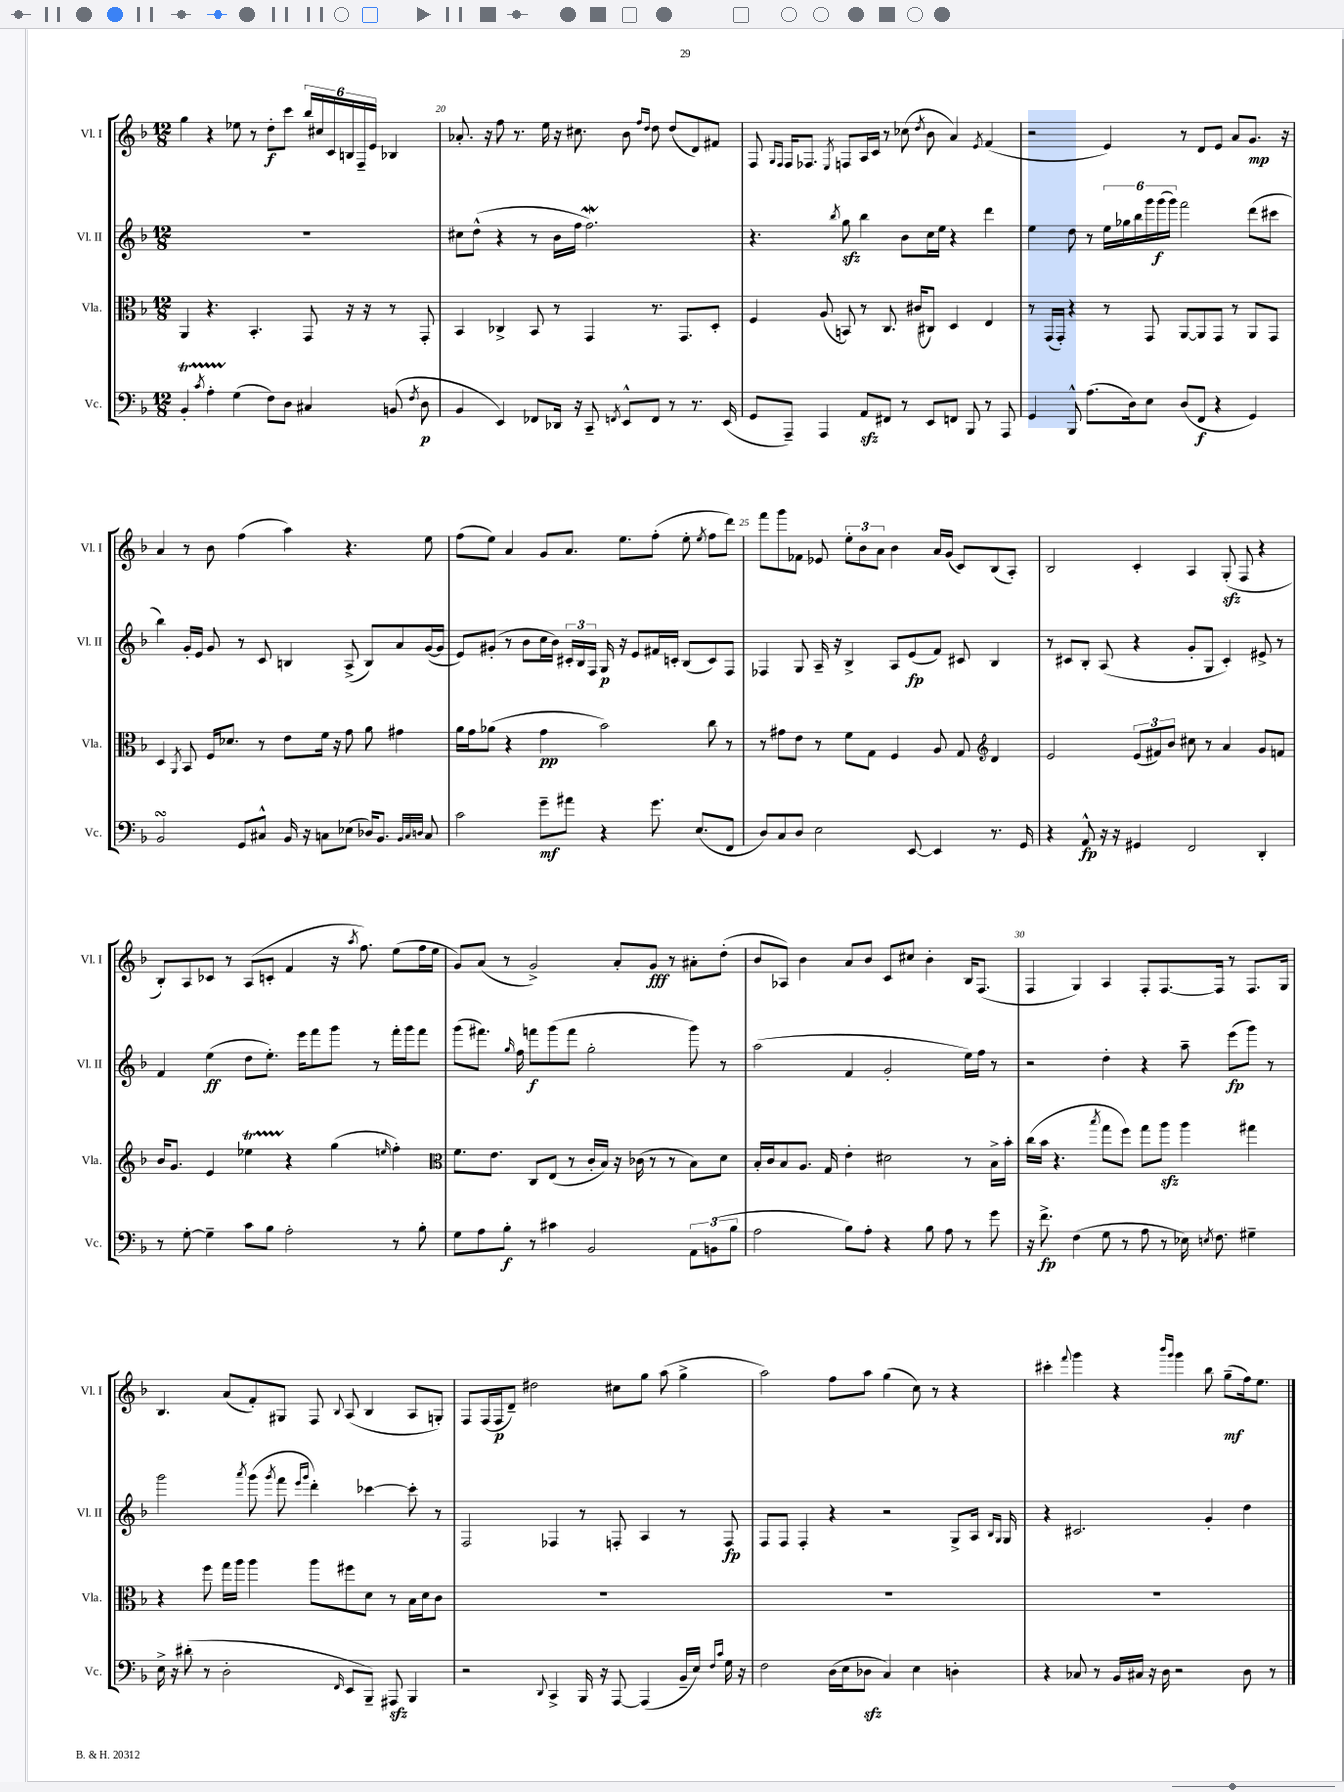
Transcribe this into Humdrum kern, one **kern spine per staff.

**kern	**dynam	**kern	**dynam	**kern	**dynam	**kern	**dynam
*part4	*part4	*part3	*part3	*part2	*part2	*part1	*part1
*staff4	*staff4	*staff3	*staff3	*staff2	*staff2	*staff1	*staff1
*I"Vc.	*	*I"Vla.	*	*I"Vl. II	*	*I"Vl. I	*
*I'Vc.	*	*I'Vla.	*	*I'Vl. II	*	*I'Vl. I	*
*clefF4	*	*clefC3	*	*clefG2	*	*clefG2	*
*k[b-]	*	*k[b-]	*	*k[b-]	*	*k[b-]	*
*M12/8	*	*M12/8	*	*M12/8	*	*M12/8	*
=19	=19	=19	=19	=19	=19	=19	=19
4BB-T'/	.	4AA/	.	1.r	.	4gg\	.
8qc/	.	.	.	.	.	.	.
4ATTT'\	.	4.r	.	.	.	4r	.
(4G\	.	.	.	.	.	8ee-X\	.
.	.	4.BB-'/	.	.	.	8r	.
8F\L)	.	.	.	.	.	8dd'\L	f
8D\J	.	.	.	.	.	8ccc\J	.
4C#X/	.	8GG/	.	.	.	24bb-/LL	.
.	.	.	.	.	.	24cc#X/	.
.	.	.	.	.	.	24c/	.
.	.	16r	.	.	.	24Bn/	.
.	.	.	.	.	.	24F~/	.
.	.	16r	.	.	.	.	.
.	.	.	.	.	.	24e/JJ	.
(8BBn/	.	8r	.	.	.	4B-X/	.
8qF/	.	.	.	.	.	.	.
8D\	p	8GG'/	.	.	.	.	.
=20	=20	=20	=20	=20	=20	=20	=20
4BB-/	.	4BB-/	.	8cc#X\L	.	8.a-X'/	.
.	.	.	.	(8dd^^\J	.	.	.
.	.	.	.	.	.	16r	.
4EE/)	.	4C-X^/	.	4r	.	8ff\	.
.	.	.	.	.	.	8.r	.
8FF-X/L	.	8BB-/	.	8r	.	.	.
.	.	.	.	.	.	16ee\	.
16DD-X/Jk	.	8r	.	16b-\LL	.	16r	.
16r	.	.	.	16ff\JJ	.	8.cc#X\	.
8CC~/	.	4GG/	.	2.ffw\)	.	.	.
8qFFn/	.	.	.	.	.	.	.
8EE^^/L	.	.	.	.	.	8b-\	.
.	.	.	.	.	.	16qqff/LL	.
.	.	.	.	.	.	16qqdd/JJ	.
8FF/J	.	8.r	.	.	.	8dd\	.
8r	.	.	.	.	.	(8dd/L	.
.	.	8.GG/L	.	.	.	.	.
8.r	.	.	.	.	.	8d/)	.
.	.	8D'/J	.	.	.	8f#X/J	.
(16EE/	.	.	.	.	.	.	.
=21	=21	=21	=21	=21	=21	=21	=21
8GG/L	.	4F/	.	4.r	.	8F/	.
.	.	.	.	.	.	16qqG/LL	.
.	.	.	.	.	.	16qqF/JJ	.
8AAA~/J)	.	.	.	.	.	16F/KL	.
.	.	.	.	.	.	8.F-X/J	.
4AAA/	.	(8A/	.	.	.	.	.
.	.	.	.	8qbb-/	.	8qE/	.
.	.	8BBn/)	.	8ggzz\	.	8Fn/L	.
8AAzz/L	.	8r	.	4bb-\	.	16A/L	.
.	.	.	.	.	.	16c/JJ	.
8FF#X/J	.	8.C/	.	.	.	8r	.
8r	.	.	.	8b-\L	.	(8cc-X\	.
.	.	(16c#X/KL	.	.	.	.	.
.	.	.	.	.	.	8qdd/	.
8EE/L	.	8C#X/J)	.	16cc\L	.	8b-\	.
.	.	.	.	16ee\JJ	.	.	.
8FFn/J	.	4D/	.	4r	.	4a/)	.
8BBB-/	.	.	.	.	.	.	.
.	.	.	.	.	.	8qe/	.
8r	.	4E/	.	4ddd\	.	(4f/	.
8AAA/	.	.	.	.	.	.	.
=22	=22	=22	=22	=22	=22	=22	=22
4GG/	.	8r	.	4ee\	.	2r	.
.	.	(16GG/LL	.	.	.	.	.
.	.	16GG'/JJ)	.	.	.	.	.
8BBB-^^/	.	4r	.	8dd\	.	.	.
(8.A\L	.	.	.	8r	.	.	.
.	.	8r	.	24ee\LL	.	4e/)	.
.	.	.	.	24gg-X\	.	.	.
16D\k)	.	.	.	.	.	.	.
.	.	.	.	24bb-\	.	.	.
8E\J	.	8GG/	.	24ggg\	.	.	.
.	.	.	.	(24ggg\	f	.	.
.	.	.	.	24ggg\JJ)	.	.	.
(8D/L	.	[8AA/L	.	2fff\	.	8r	.
8FF/J	f	8AA/]	.	.	.	8d/L	.
4r	.	8GG/J	.	.	.	8e/J	.
.	.	8r	.	.	.	8a/L	.
4GG/)	.	8AA/L	.	(8ddd\L	.	8.g/J	mp
.	.	8GG/J	.	8ccc#X\J	.	.	.
.	.	.	.	.	.	16r	.
!!LO:LB:g=z
=23	=23	=23	=23	=23	=23	=23	=23
2BB-sSSs/	.	4D/	.	4bb-\)	.	4a/	.
.	.	8qAA/	.	.	.	.	.
.	.	8BB-/	.	16g'/LL	.	8r	.
.	.	.	.	16e/JJ	.	.	.
.	.	16F/KL	.	8g/	.	8b-\	.
.	.	8.d-X/J	.	.	.	.	.
8GG/L	.	.	.	8r	.	(4ff\	.
8C#X^^/J	.	8r	.	8c/	.	.	.
16BB-/	.	8e\L	.	4Bn/	.	4aa\)	.
16r	.	.	.	.	.	.	.
8Cn\L	.	16f\Jk	.	.	.	.	.
.	.	16r	.	.	.	.	.
(8E-X\J	.	8g\	.	(8A^/	.	4.r	.
16D-X/KL)	.	8a\	.	8B/L)	.	.	.
8.BB-/J	.	.	.	.	.	.	.
.	.	4g#X\	.	8a/	.	.	.
32qqBB-/LLL	.	.	.	.	.	.	.
32qqC/	.	.	.	.	.	.	.
32qqDn/JJJ	.	.	.	.	.	.	.
8C/	.	.	.	([16g/L	.	8ee\	.
.	.	.	.	16g/JJ]	.	.	.
=24	=24	=24	=24	=24	=24	=24	=24
2c\	.	16a\LL	.	8e/L)	.	(8ff\L	.
.	.	16g\J	.	.	.	.	.
.	.	(8a-X\J	.	(8g#X'/J	.	8ee\J)	.
.	.	4r	.	8r	.	4a/	.
.	.	.	.	8b-\L	.	.	.
8g~\L	mf	4g\	pp	16cc\L	.	8g/L	.
.	.	.	.	16b-\JJ)	.	.	.
8a#X\J	.	.	.	24c#X'/LL	.	8.a/J	.
.	.	.	.	24B-/	.	.	.
.	.	.	.	24F/JJ	.	.	.
4r	.	2b-\)	.	16G/	p	.	.
.	.	.	.	16r	.	8.ee\L	.
.	.	.	.	8e/L	.	.	.
8.g\	.	.	.	16f#X/L	.	(8ff'\J	.
.	.	.	.	16cn'/JJ	.	.	.
.	.	.	.	(8B-/L	.	8ee'\	.
(8.E/L	.	.	.	.	.	.	.
.	.	.	.	.	.	8qee/	.
.	.	8cc\	.	8c/)	.	8ff\L	.
8FF/J	.	8r	.	8F/J	.	8ddd\J)	.
=25	=25	=25	=25	=25	=25	=25	=25
8D/L)	.	8r	.	4F-X/	.	8fff\L	.
8C/	.	8g#X\L	.	.	.	8ggg\	.
8D/J	.	8e\J	.	8G/	.	8f-X\J	.
2E\	.	8r	.	16A~/	.	8e-X/	.
.	.	.	.	16r	.	.	.
.	.	8f\L	.	4B-^/	.	12ee'\L	.
.	.	.	.	.	.	12b-\	.
.	.	8G\J	.	.	.	.	.
.	.	.	.	.	.	12a\J	.
.	.	4F/	.	8A/L	.	4b-\	.
[8EE/	.	.	.	(8e/	fp	.	.
4EE/]	.	8A/	.	8f/J)	.	16a/LL	.
.	.	.	.	.	.	(16g/JJ	.
.	.	8G/	.	8c#X/	.	8c/L)	.
*	*	*clefG2	*	*	*	*	*
8.r	.	4d/	.	4B-/	.	(8B-/	.
.	.	.	.	.	.	8A'/J)	.
16GG/	.	.	.	.	.	.	.
=26	=26	=26	=26	=26	=26	=26	=26
4r	.	2e/	.	8r	.	2B-/	.
.	.	.	.	8c#X/L	.	.	.
8AA^^/	fp	.	.	8B-'/J	.	.	.
16r	.	.	.	(8A/	.	.	.
16r	.	.	.	.	.	.	.
4GG#X/	.	(12e/L	.	4r	.	4c'/	.
.	.	12f#X/)	.	.	.	.	.
.	.	12b-/J	.	.	.	.	.
2FF/	.	8cc#X\	.	8g'/L	.	4A/	.
.	.	8r	.	8G/J	.	.	.
.	.	4a/	.	4c#'/)	.	(8Gzz'/	.
.	.	.	.	.	.	8F/	.
4DD'/	.	8g/L	.	8e#X^/	.	4r	.
.	.	8fn/J	.	8r	.	.	.
!!LO:LB:g=z
=27	=27	=27	=27	=27	=27	=27	=27
8r	.	16b-/KL	.	4f/	.	8B-'/L)	.
.	.	8.g/J	.	.	.	.	.
[8G'\	.	.	.	.	.	8A/	.
4G~\]	.	4e/	.	(4ee\	ff	8c-X/J	.
.	.	.	.	.	.	8r	.
8c\L	.	4ee-XT\	.	8dd\L	.	(8A/L	.
8B-\J	.	.	.	8.ee'\J)	.	8cn'/J	.
2A'\	.	4r	.	.	.	4f/	.
.	.	.	.	16eee\KL	.	.	.
.	.	.	.	8fff\	.	.	.
.	.	(4gg\	.	8ggg\J	.	16r	.
.	.	.	.	.	.	8qaa/	.
.	.	.	.	.	.	8.ff\)	.
.	.	.	.	8r	.	.	.
.	.	16qqeen/	.	.	.	.	.
8r	.	4ff'\)	.	16fff'\LL	.	(8ee\L	.
.	.	.	.	16ggg\J	.	.	.
8B-'\	.	.	.	8fff\J	.	16ff\L	.
.	.	.	.	.	.	16ee\JJ	.
=28	=28	=28	=28	=28	=28	=28	=28
*	*	*clefC3	*	*	*	*	*
8G\L	.	8.f\L	.	(8ggg\L	.	8g/L)	.
8A\	.	.	.	8.fff#X\J)	.	(8a/J	.
.	.	8.e\J	.	.	.	.	.
8B-'\J	f	.	.	.	.	8r	.
.	.	.	.	16qqgg/	.	.	.
.	.	.	.	16ff\	.	.	.
8r	.	8C/L	.	8fffn\L	f	2g^/)	.
4c#X\	.	(8E/J	.	(8ggg\	.	.	.
.	.	8r	.	8fff\J	.	.	.
2BB-/	.	16c'/LL	.	2gg'\	.	.	.
.	.	16B-/JJ)	.	.	.	.	.
.	.	16r	.	.	.	8a'/L	.
.	.	(16c-X\	.	.	.	.	.
.	.	8r	.	.	.	8g/J	fff
.	.	8r	.	.	.	8r	.
12AA\L	.	8B-\L)	.	8ggg\)	.	8a#X'\L	.
(12BBn\	.	.	.	.	.	.	.
.	.	8d\J	.	8r	.	(8dd'\J	.
12B-\J	.	.	.	.	.	.	.
=29	=29	=29	=29	=29	=29	=29	=29
2A\	.	16B-'/LL	.	(2aa\	.	8b-/L	.
.	.	16c/J	.	.	.	.	.
.	.	8B-/	.	.	.	8A-X/J)	.
.	.	8.A/J	.	.	.	4b-\	.
.	.	16G/	.	.	.	.	.
8B-\L)	.	4e'\	.	4f/	.	8a/L	.
8A'\J	.	.	.	.	.	8b-/J	.
4r	.	2d#X\	.	2g'/	.	8c/L	.
.	.	.	.	.	.	8cc#X/J	.
8B-\	.	.	.	.	.	4b-'\	.
8A\	.	.	.	.	.	.	.
8r	.	8r	.	16ee\LL)	.	16B-/KL	.
.	.	.	.	16ff\JJ	.	(8.F/J	.
8g\	.	16B-^\LL	.	8r	.	.	.
.	.	16b-'\JJ	.	.	.	.	.
=30	=30	=30	=30	=30	=30	=30	=30
16r	.	(16cc\LL	.	2r	.	4F/	.
8.f^\	fp	16b-\JJ	.	.	.	.	.
.	.	4.r	.	.	.	.	.
(4F\	.	.	.	.	.	4G/)	.
.	.	8qbb-/	.	.	.	.	.
8G\	.	8gg\L	.	4dd'\	.	4A/	.
8r	.	8ff\J)	.	.	.	.	.
8A\	.	8gg\L	.	4r	.	8F'/L	.
8r	.	8aazz\J	.	.	.	[8.F/	.
16E-X\)	.	4aa\	.	8aa~\	.	.	.
8qEn/	.	.	.	.	.	.	.
8.F\	.	.	.	.	.	16F/Jk]	.
.	.	.	.	(8eee\L	fp	8r	.
4G#X~\	.	4gg#X\	.	8ggg\J)	.	8.F/L	.
.	.	.	.	8r	.	.	.
.	.	.	.	.	.	16G/Jk	.
!!LO:LB:g=z
=31	=31	=31	=31	=31	=31	=31	=31
16E^\	.	4r	.	2ggg\	.	4.B-/	.
16r	.	.	.	.	.	.	.
(8d#X'\	.	.	.	.	.	.	.
8r	.	8ff\	.	.	.	.	.
2D'\	.	16gg\LL	.	.	.	(8a/L	.
.	.	16aa\JJ	.	.	.	.	.
.	.	.	.	8qaaa/	.	.	.
.	.	4aa\	.	(8ggg\	.	8f'/)	.
.	.	.	.	8qggg/	.	.	.
.	.	.	.	8fff\	.	8G#X/J	.
.	.	.	.	16qqeee/LL	.	.	.
.	.	.	.	16qqggg/JJ	.	.	.
.	.	8aa\L	.	4ddd'\)	.	8F/	.
16qqFF/	.	.	.	.	.	8qqB-/	.
8EE/L	.	8ff#X\	.	.	.	(8A/	.
8BBB-~/J)	.	8d\J	.	[4ccc-X\	.	4B-/	.
8AAA#Xzz/	.	8r	.	.	.	.	.
4BBB-/	.	16B-\LL	.	8ccc-'\]	.	8A/L	.
.	.	16d\J	.	.	.	.	.
.	.	8c\J	.	8r	.	8Gn'/J)	.
=32	=32	=32	=32	=32	=32	=32	=32
2r	.	1.r	.	2F/	.	8F/L	.
.	.	.	.	.	.	(16F/L	.
.	.	.	.	.	.	16F/J	p
.	.	.	.	.	.	8d~/J)	.
.	.	.	.	.	.	2dd#X\	.
8qqDD/	.	.	.	.	.	.	.
4CC^/	.	.	.	4F-X/	.	.	.
16BBB-/	.	.	.	8r	.	.	.
16r	.	.	.	.	.	.	.
[8AAA/	.	.	.	8Fn'/	.	8cc#X\L	.
(4AAA/]	.	.	.	4A/	.	8gg\J	.
.	.	.	.	.	.	(8aa\	.
16BB-~/LL	.	.	.	8r	.	4gg^\	.
16E/JJ)	.	.	.	.	.	.	.
16qqF/LL	.	.	.	.	.	.	.
16qqc/JJ	.	.	.	.	.	.	.
16G\	.	.	.	8F/	fp	.	.
16r	.	.	.	.	.	.	.
=33	=33	=33	=33	=33	=33	=33	=33
2F\	.	1.r	.	8F/L	.	2aa\)	.
.	.	.	.	8F/J	.	.	.
.	.	.	.	4F'/	.	.	.
(16D\LL	.	.	.	4r	.	8ff\L	.
16E\J	.	.	.	.	.	.	.
8D-Xzz\J	.	.	.	.	.	8aa\J	.
4C/)	.	.	.	2r	.	(4gg\	.
4E\	.	.	.	.	.	8cc\)	.
.	.	.	.	.	.	8r	.
4Dn'\	.	.	.	8G^/L	.	4r	.
.	.	.	.	16A/Jk	.	.	.
.	.	.	.	16qqB-/LL	.	.	.
.	.	.	.	16qqG/JJ	.	.	.
.	.	.	.	16G/	.	.	.
=34	=34	=34	=34	=34	=34	=34	=34
4r	.	1.r	.	4r	.	4ccc#X'\	.
.	.	.	.	.	.	8qqfff/	.
8C-X/	.	.	.	2.c#X/	.	4ggg\	.
8r	.	.	.	.	.	.	.
16BB-/LL	.	.	.	.	.	4r	.
16C#X/JJ	.	.	.	.	.	.	.
16r	.	.	.	.	.	.	.
16D\	.	.	.	.	.	.	.
.	.	.	.	.	.	16qqbbb-/LL	.
.	.	.	.	.	.	16qqggg/JJ	.
2r	.	.	.	.	.	4ggg\	.
.	.	.	.	4g'/	.	8bb-\	.
.	.	.	.	.	.	(8gg~\L	mf
8D\	.	.	.	4dd\	.	16ff\k)	.
.	.	.	.	.	.	8.ee\J	.
8r	.	.	.	.	.	.	.
==	==	==	==	==	==	==	==
*-	*-	*-	*-	*-	*-	*-	*-
